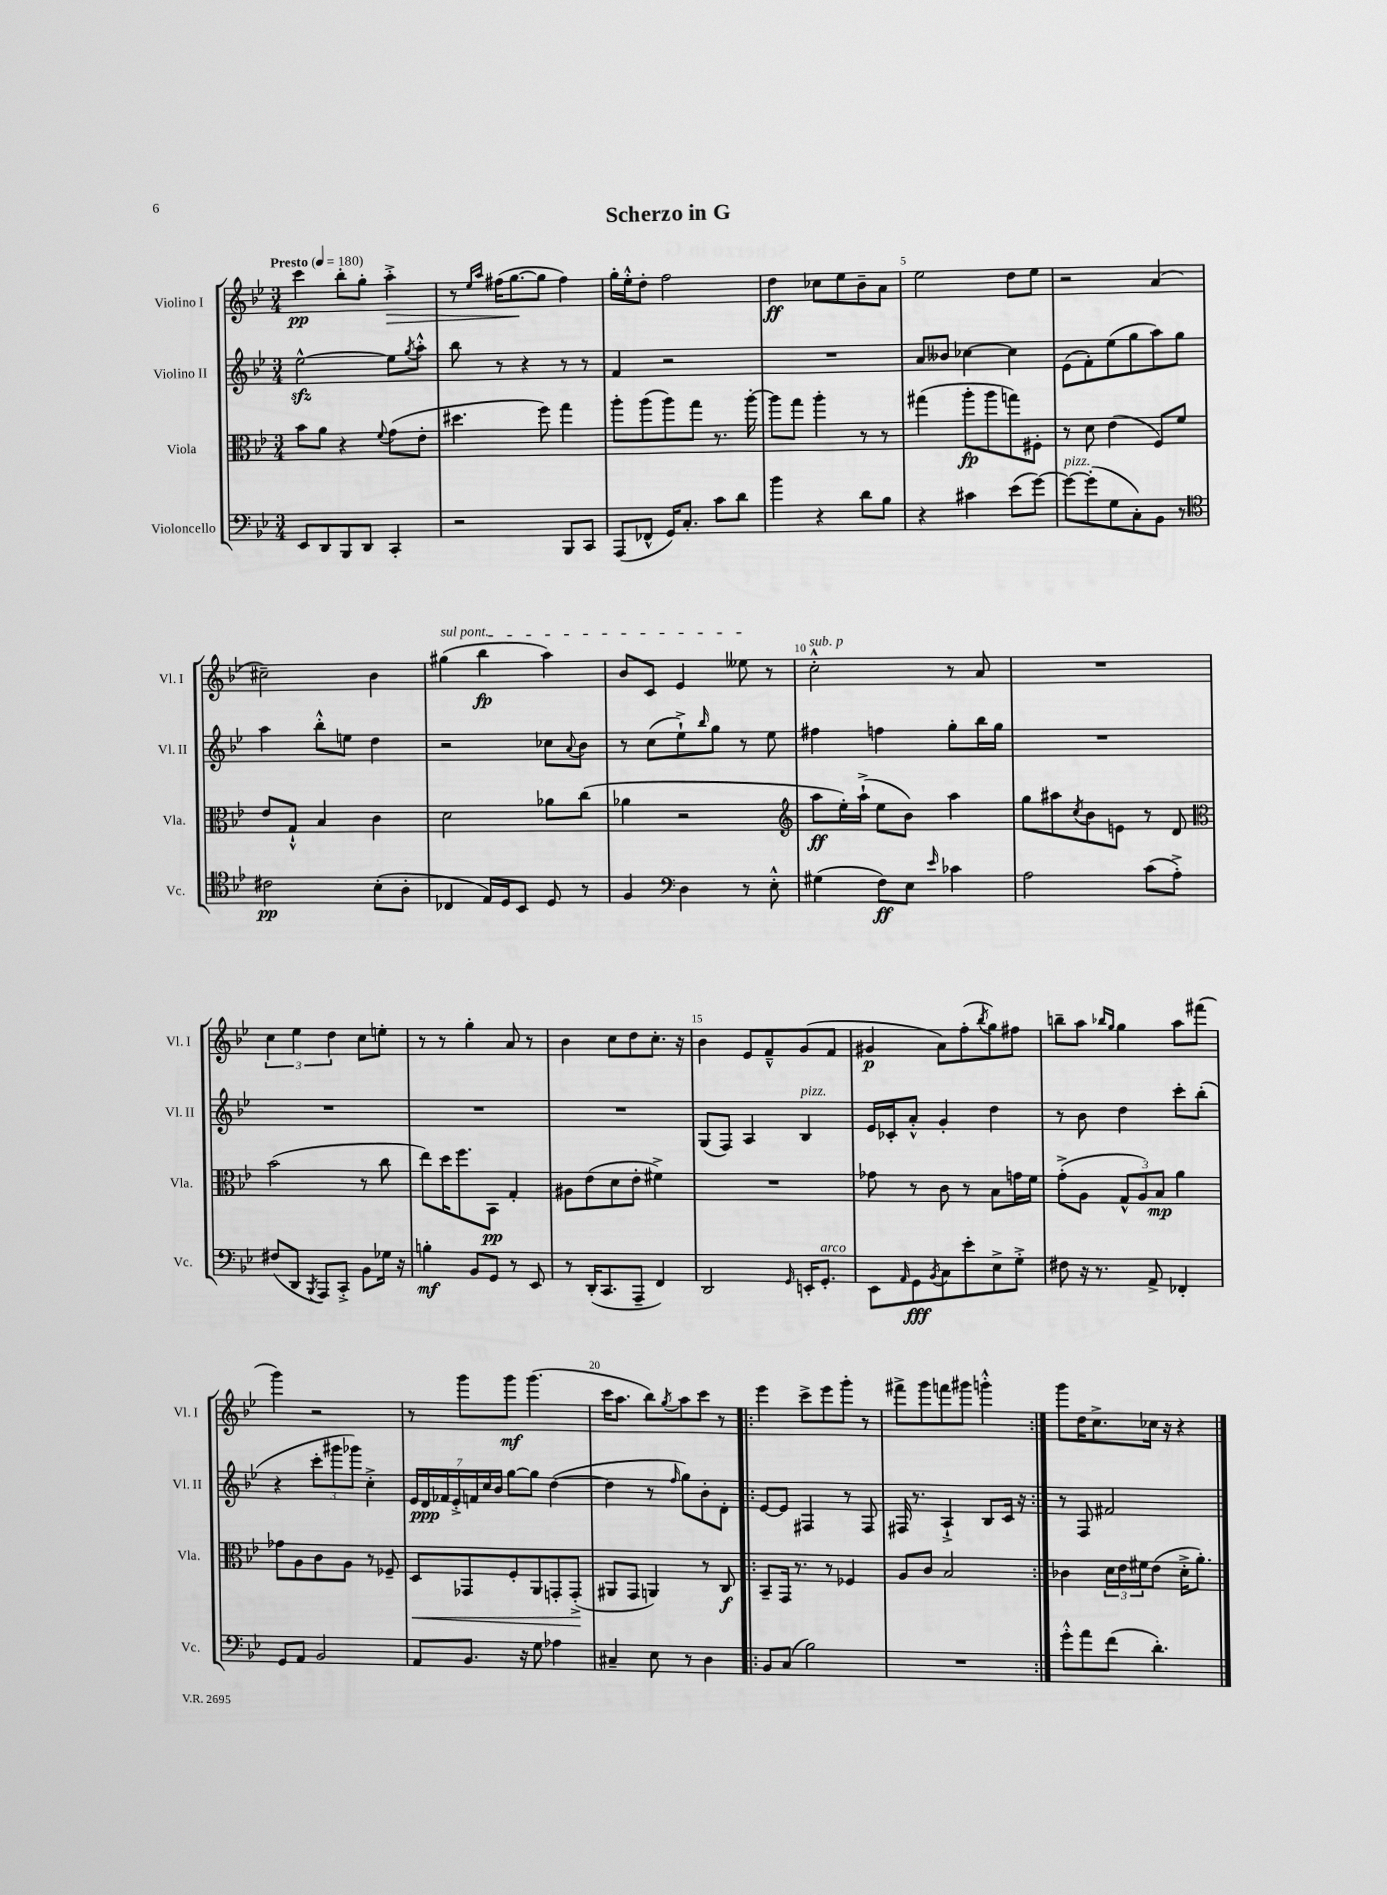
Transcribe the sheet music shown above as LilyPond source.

\header { title = "Scherzo in G" }
<<
\new StaffGroup <<
\new Staff = "s0" \with { instrumentName = "Violino I" shortInstrumentName = "Vl. I" } {
    \clef treble \key bes \major \numericTimeSignature \time 3/4 \tempo "Presto" 4 = 180
    c'''4\pp bes''8-. g''8-. a''4-.->\> |
    r8 \grace { ees''16 a''16 } fis''16( g''8.~\! g''8 fis''4) |
    g''16-. ees''16-.-^ d''8-. f''2 |
    d''4\ff ces''8 ees''8 bes'8-- a'8 |
    ees''2 d''8 ees''8 |
    r2 a'4( |
    cis''2--) bes'4 |
    \once \override TextSpanner.bound-details.left.text = \markup { \italic "sul pont." } gis''4\startTextSpan( bes''4\fp a''4) |
    bes'8 c'8 ees'4 eeses''8\stopTextSpan r8 |
    c''2-.-^^\markup { \italic "sub. p" } r8 a'8 |
    R2. |
    \tuplet 3/2 { c''4 ees''4 d''4 } c''8 e''8-. |
    r8 r8 g''4-. a'8 r8 |
    bes'4 c''8 d''8 c''8.-. r16 |
    bes'4 ees'8 f'8---^ g'8( f'8 |
    gis'4\p a'8) f''8-.( \acciaccatura { bes''8 } g''8) fis''8 |
    b''8-- a''8 \grace { bes''16 g''16 } g''4 a''8 fis'''8( |
    g'''4) r2 |
    r8 g'''8 g'''8\mf g'''4.( |
    c'''16 a''8. bes''8) \acciaccatura { g''8 } a''8 c'''8 r8 |
    \repeat volta 2 { ees'''4 c'''8-> ees'''8 g'''8-. r8 |
    fis'''8-> g'''8 f'''8 gis'''8 g'''4-.-^ | }
    g'''8 d''16 c''8.-> ces''16 r16 r4 \bar "|." |
}
\new Staff = "s1" \with { instrumentName = "Violino II" shortInstrumentName = "Vl. II" } {
    \clef treble \key bes \major \numericTimeSignature \time 3/4
    ees''2~-^\sfz ees''8 \acciaccatura { g''8 } a''8-.-^ |
    bes''8 r8 r4 r8 r8 |
    f'4 r2 |
    R2. |
    a'8 beses'8 ces''4~ ces''4 |
    ees'8( f'8-.) ees''8( g''8 a''8) g''8 |
    a''4 bes''8-.-^ e''8 d''4 |
    r2 ces''8 \appoggiatura { a'8 } bes'8 |
    r8 c''8( ees''8-!->) \grace { bes''16 } g''8 r8 ees''8 |
    fis''4 f''4 g''8-. bes''16 g''16 |
    R2. |
    R2. |
    R2. |
    R2. |
    g8( f8) a4 bes4^\markup { \italic "pizz." } |
    ees'16 ces'16-. a'8-.-^ g'4-. d''4 |
    r8 bes'8 d''4 c'''8-. bes''8-.( |
    r4 \tuplet 3/2 { c'''8-. gis'''8 ges'''8) } c''4-.-> |
    \tuplet 7/4 { ees'16 d'16\ppp fes'16 ees'16-.-> f'16 c''16 bes'16 } g''8~ g''8 d''4~( |
    d''4 r8 \grace { f''16 } g''8) bes'8-. d'8-. |
    \repeat volta 2 { ees'8~ ees'8 fis4 r8 fis8 |
    fis16 r8. a4-!-> bes8 c'16 r16 | }
    r8 f8 fis'2 \bar "|." |
}
\new Staff = "s2" \with { instrumentName = "Viola" shortInstrumentName = "Vla." } {
    \clef alto \key bes \major \numericTimeSignature \time 3/4
    bes'8 a'8 r4 \appoggiatura { f'8 } g'8( ees'8-. |
    dis''4. f''8) g''4 |
    a''8-. a''8( a''8) g''8 r8. a''16~-. |
    a''8 g''8 a''4-. r8 r8 |
    gis''4( a''8-.\fp a''8 g''8) fis8-. |
    r8 d'8 ees'4( f8) f'8 |
    ees'8 g8-!-^ bes4 c'4 |
    d'2 aes'8 c''8( |
    aes'4 r2 |
    \clef treble a''8\ff ees''16-.) a''16-!->( ees''8 bes'8) a''4 |
    g''8 ais''8 \acciaccatura { c''8 } bes'8 e'8 r8 d'8 |
    \clef alto bes'2( r8 c''8 |
    ees''8) d''16 f''8. bes,8\pp g4-. |
    ais8 ees'8( d'8 ees'8-. fis'4->) |
    R2. |
    ges'8 r8 c'8 r8 bes8 g'16 f'16 |
    g'8-.->( a8 \tuplet 3/2 { g8-^ a8) bes8\mp } a'4 |
    ges'8 a8 c'8 a8 r8 fes8-- |
    d8\< ges,8 f8-. a,8 g,8-. g,8-.->\!( |
    ais,8 g,8 a,4) r8 c8\f |
    \repeat volta 2 { bes,8-- g,16 r8. r8 fes4 |
    a8 c'8 bes2 | }
    ces'4 \tuplet 3/2 { d'16 ees'16 fis'16 } ees'8( d'16-.-> a'8.-.) \bar "|." |
}
\new Staff = "s3" \with { instrumentName = "Violoncello" shortInstrumentName = "Vc." } {
    \clef bass \key bes \major \numericTimeSignature \time 3/4
    ees,8 d,8 bes,,8 d,8 c,4-. |
    r2 bes,,8 c,8 |
    a,,8( fes,8-^ g,16) c8.-. c'8 d'8 |
    bes'4 r4 d'8 bes8 |
    r4 cis'4 ees'8( g'8~) |
    g'8~^\markup { \italic "pizz." } g'8-.( g8 c8-.) bes,8 r8 |
    \clef tenor cis'2\pp bes8-.( a8-. |
    ces4 ees16) d16 bes,8 d8 r8 |
    f4 \clef bass d4 r8 ees8-.-^ |
    gis4( f8\ff) ees8 \grace { ees'16 } ces'4 |
    a2 c'8( a8-.->) |
    fis8( d,8 \acciaccatura { bes,,8 } a,,8) c,8-.-> bes,8 ges16 r16 |
    b4-.\mf bes,8 g,8 r8 ees,8 |
    r8 d,16-.( c,8. a,,8-- f,4) |
    d,2 \grace { g,16 } e,16-. g,8.-.^\markup { \italic "arco" } |
    ees,8 \grace { a,16 } g,8\fff \acciaccatura { bes,8 } c8 ees'8-. ees8-> g8-.-> |
    fis8 r16 r8. a,8-> fes,4-. |
    g,8 a,8 bes,2 |
    a,8 bes,8. r16 g8 aes4 |
    cis4-- ees8 r8 d4 |
    \repeat volta 2 { bes,8 c8( bes2) |
    R2. | }
    g'8-.-^ a'8 f'8( d'4.-.) \bar "|." |
}
>>
>>
\layout { \context { \Score \override BarNumber.break-visibility = ##(#f #t #t) barNumberVisibility = #(every-nth-bar-number-visible 5) } }
